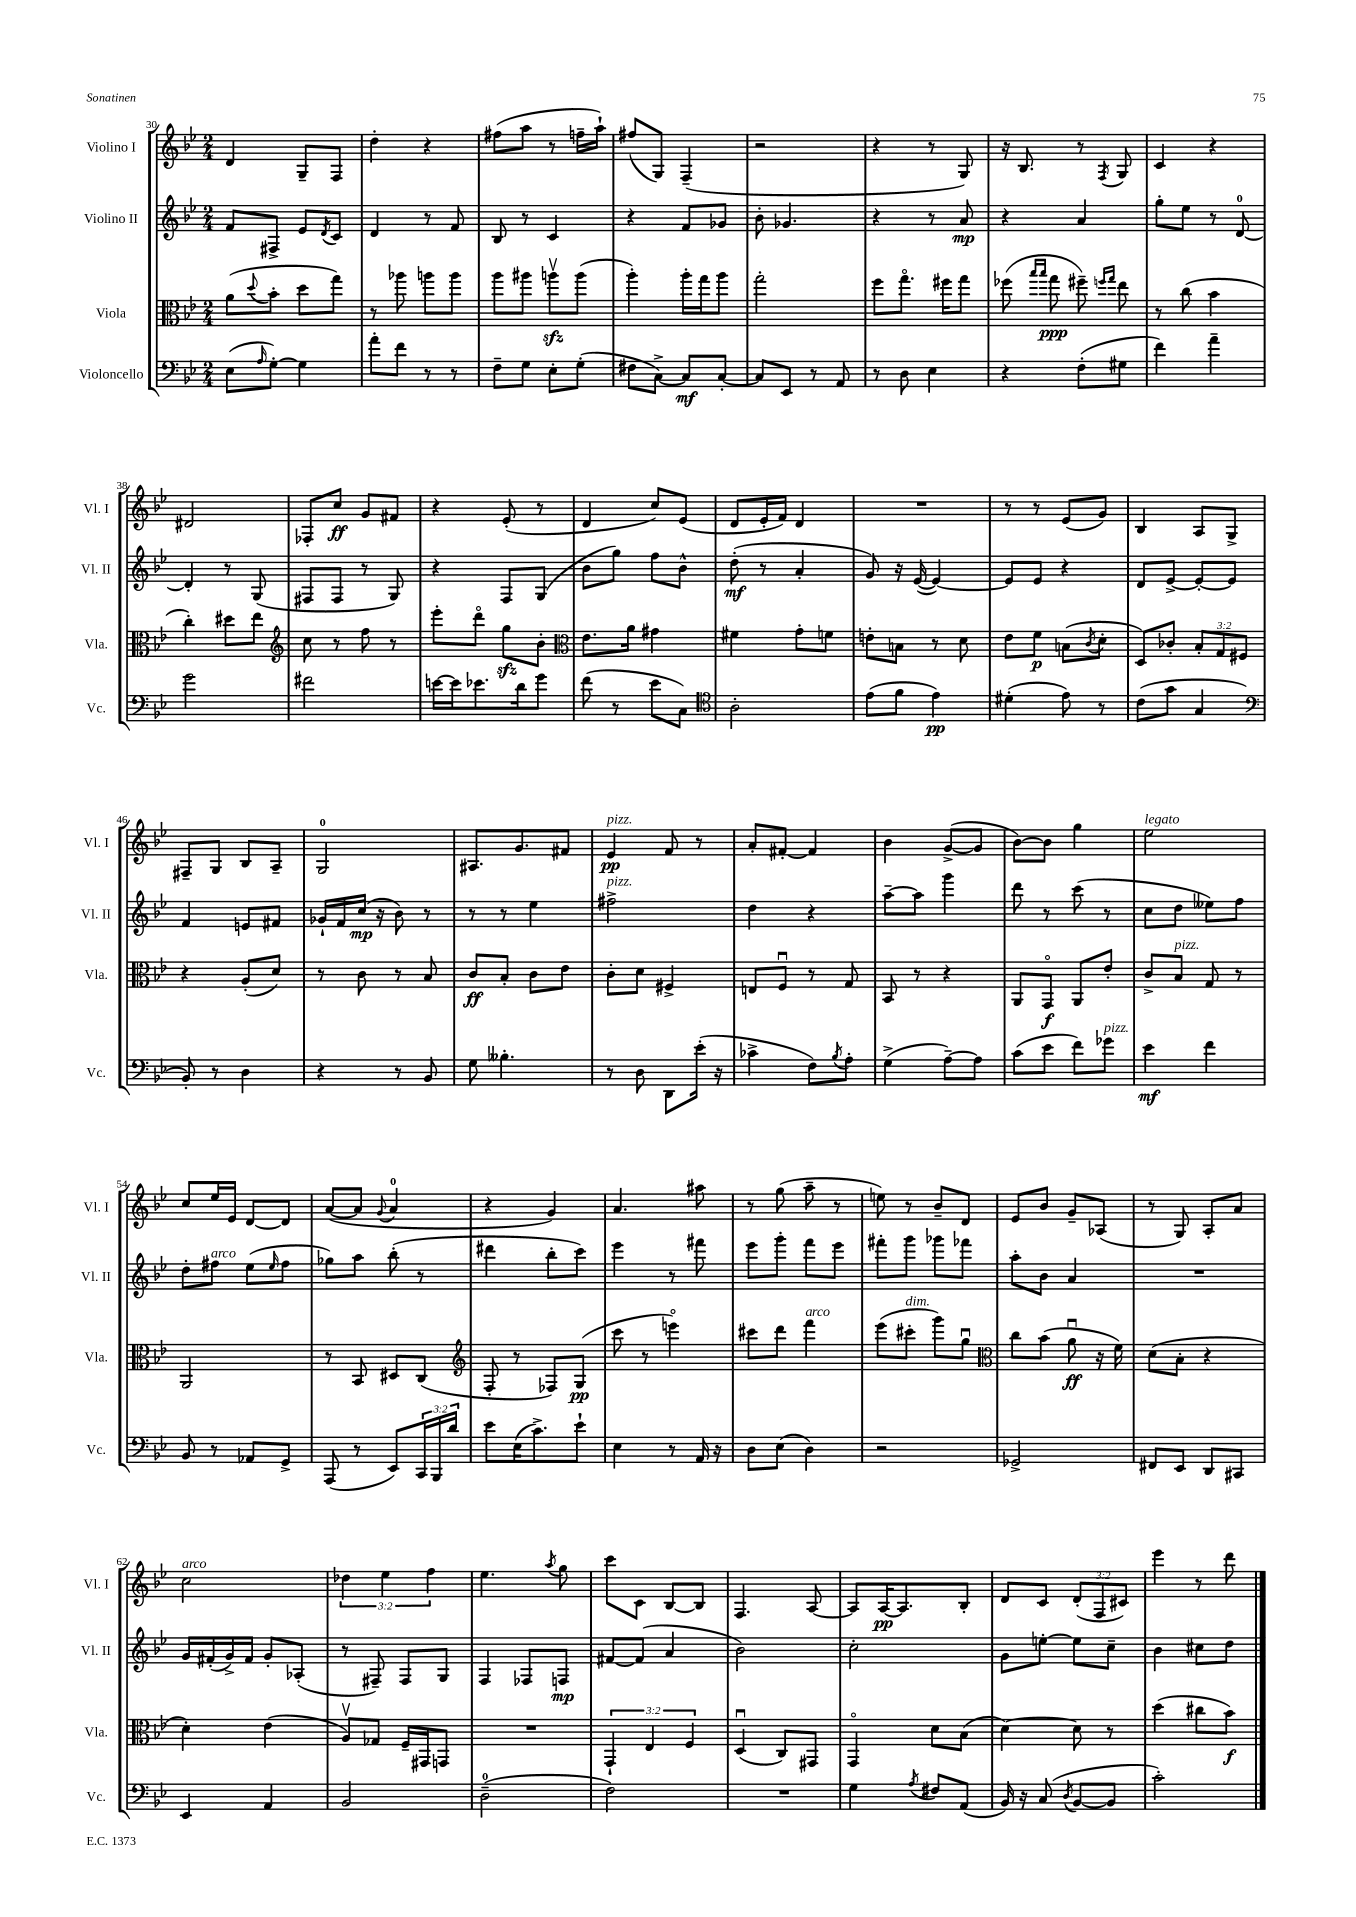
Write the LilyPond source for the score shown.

<<
\new StaffGroup <<
\new Staff = "s0" \with { instrumentName = "Violino I" shortInstrumentName = "Vl. I" } {
    \clef treble \key bes \major \numericTimeSignature \time 2/4 \override Staff.TupletNumber.text = #tuplet-number::calc-fraction-text
    d'4 g8-- f8 |
    d''4-. r4 |
    fis''8( a''8 r8 f''16-- a''16-!) |
    fis''8( g8) f4--( |
    r2 |
    r4 r8 g8) |
    r16 bes8. r8 \acciaccatura { f8 } g8 |
    c'4 r4 |
    dis'2 |
    fes8-. c''8\ff g'8 fis'8 |
    r4 ees'8-.( r8 |
    d'4 c''8) ees'8( |
    d'8 ees'16-. f'16) d'4 |
    R2 |
    r8 r8 ees'8( g'8) |
    bes4 a8 g8-> |
    fis8-- g8 bes8 a8-- |
    g2-0 |
    ais8. g'8. fis'8 |
    ees'4\pp^\markup { \italic "pizz." } f'8 r8 |
    a'8-. fis'8~-. fis'4 |
    bes'4 g'8~->( g'8 |
    bes'8~) bes'8 g''4 |
    ees''2^\markup { \italic "legato" } |
    c''8 ees''16 ees'16 d'8~ d'8 |
    a'8~( a'8 \appoggiatura { g'8 } a'4-0 |
    r4 g'4) |
    a'4. ais''8 |
    r8 g''8( a''8-- r8 |
    e''8) r8 bes'8-- d'8 |
    ees'8 bes'8 g'8-- aes8( |
    r8 g8) a8-. a'8 |
    c''2^\markup { \italic "arco" } |
    \tuplet 3/2 { des''4 ees''4 f''4 } |
    ees''4. \acciaccatura { a''8 } g''8 |
    c'''8 c'8 bes8~ bes8 |
    f4. a8~ |
    a8 a16~\pp a8. bes8-. |
    d'8 c'8 \tuplet 3/2 { d'8-.( f8 cis'8) } |
    ees'''4 r8 d'''8 \bar "|." |
}
\new Staff = "s1" \with { instrumentName = "Violino II" shortInstrumentName = "Vl. II" } {
    \clef treble \key bes \major \numericTimeSignature \time 2/4
    f'8 fis8-> ees'8 \acciaccatura { d'8 } c'8 |
    d'4 r8 f'8 |
    bes8 r8 c'4 |
    r4 f'8 ges'8 |
    bes'8-. ges'4. |
    r4 r8 a'8\mp |
    r4 a'4 |
    g''8-. ees''8 r8 d'8-0~ |
    d'4-. r8 g8( |
    fis8 fis8 r8 g8) |
    r4 f8 g8( |
    bes'8 g''8) f''8 bes'8-^ |
    d''8-.\mf( r8 a'4-. |
    g'8) r16 ees'16~( ees'4~) |
    ees'8 ees'8 r4 |
    d'8 ees'8~-> ees'8~-. ees'8 |
    f'4 e'8 fis'8 |
    ges'16-! f'16 c''16\mp( r16 bes'8) r8 |
    r8 r8 ees''4 |
    fis''2->^\markup { \italic "pizz." } |
    d''4 r4 |
    a''8~-- a''8 g'''4 |
    d'''8 r8 c'''8( r8 |
    c''8 d''8 eeses''8) f''8 |
    d''8-. fis''8^\markup { \italic "arco" } ees''8( \grace { ees''16 } fis''8 |
    ges''8) a''8 bes''8-.( r8 |
    dis'''4 bes''8-. c'''8) |
    ees'''4 r8 fis'''8 |
    ees'''8 g'''8-. f'''8 ees'''8 |
    fis'''8-. g'''8 ges'''8 fes'''8 |
    a''8-. bes'8 a'4 |
    R2 |
    g'16 fis'16-.( g'16->) fis'16 g'8-. aes8-.( |
    r8 fis8--) fis8 g8 |
    f4 fes8 f8\mp |
    fis'8~ fis'8( a'4 |
    bes'2) |
    c''2-. |
    g'8 e''8~-. e''8 c''8-- |
    bes'4 cis''8 d''8 \bar "|." |
}
\new Staff = "s2" \with { instrumentName = "Viola" shortInstrumentName = "Vla." } {
    \clef alto \key bes \major \numericTimeSignature \time 2/4 \override Staff.TupletNumber.text = #tuplet-number::calc-fraction-text
    a'8( \appoggiatura { d''8 } bes'8-. d''8 g''8) |
    r8 aes''8 a''8 a''8 |
    a''8 ais''8 a''8\upbow\sfz a''8( |
    a''4-.) a''16-. g''16 a''8 |
    g''2-. |
    f''8 g''8.\flageolet fis''16 g''8 |
    fes''8( \grace { bes''16 bes''16 } g''8\ppp fis''8--) \grace { f''16 g''16 } ees''8 |
    r8 c''8( bes'4 |
    c''4-.) dis''8 ees''8 |
    \clef treble c''8 r8 f''8 r8 |
    ees'''8-. d'''8\flageolet g''8\sfz bes'8-. |
    \clef alto ees'8. a'16 gis'4 |
    fis'4 g'8-. f'8 |
    e'8-. b8 r8 d'8 |
    ees'8 f'8\p b8( \acciaccatura { c'8 } d'8-. |
    d8) ces'8-. \tuplet 3/2 { bes8-. g8 fis8 } |
    r4 a8-.( d'8) |
    r8 c'8 r8 bes8 |
    c'8\ff bes8-. c'8 ees'8 |
    c'8-. d'8 fis4-> |
    e8 f8\downbow r8 g8 |
    bes,8 r8 r4 |
    a,8 g,8\flageolet\f a,8 ees'8-. |
    c'8-> bes8^\markup { \italic "pizz." } g8 r8 |
    a,2 |
    r8 bes,8 dis8 c8( |
    \clef treble f8-. r8 fes8) g8\pp( |
    c'''8 r8 e'''4\flageolet) |
    cis'''8 d'''8 f'''4^\markup { \italic "arco" } |
    ees'''8( cis'''8-.^\markup { \italic "dim." } g'''8) g''8\downbow |
    \clef alto c''8 bes'8( a'8\downbow\ff r16 f'16) |
    d'8( bes8-. r4 |
    d'4-.) ees'4( |
    a8\upbow) ges8 f16-- gis,16 g,8 |
    R2 |
    \tuplet 3/2 { g,4-! ees4 f4 } |
    d4\downbow( c8) gis,8 |
    g,4\flageolet d'8 bes8( |
    d'4~) d'8 r8 |
    d''4( cis''8 bes'8\f) \bar "|." |
}
\new Staff = "s3" \with { instrumentName = "Violoncello" shortInstrumentName = "Vc." } {
    \clef bass \key bes \major \numericTimeSignature \time 2/4 \override Staff.TupletNumber.text = #tuplet-number::calc-fraction-text
    ees8( \grace { a16 } g8~-.) g4 |
    a'8-. f'8 r8 r8 |
    f8-- g8 ees8-. g8-.( |
    fis8 c8~->) c8\mf c8~-. |
    c8 ees,8 r8 a,8 |
    r8 d8 ees4 |
    r4 f8-.( gis8 |
    f'4) a'4-- |
    g'2 |
    fis'2 |
    e'16~ e'16 ees'8. d'16 g'8 |
    f'8( r8 ees'8 c8) |
    \clef tenor a2-. |
    ees'8( f'8 ees'4\pp) |
    dis'4-.( ees'8) r8 |
    c'8( g'8 g4 |
    \clef bass bes,8-.) r8 d4 |
    r4 r8 bes,8 |
    g8 beses4.-. |
    r8 d8 d,8 ees'16-.( r16 |
    ces'4-> f8) \acciaccatura { bes8 } a8-. |
    g4->( a8~--) a8 |
    c'8( ees'8 f'8) ges'8^\markup { \italic "pizz." } |
    ees'4\mf f'4 |
    bes,8 r8 aes,8 g,8-> |
    a,,8( r8 ees,8) \tuplet 3/2 { c,16 bes,,16 d'16 } |
    ees'8 ees16( c'8.->) ees'8-! |
    ees4 r8 a,16 r16 |
    d8 ees8( d4) |
    r2 |
    ges,2-> |
    fis,8 ees,8 d,8 cis,8 |
    ees,4 a,4 |
    bes,2 |
    d2-0--( |
    f2) |
    R2 |
    g4 \acciaccatura { a8 } fis8 a,8( |
    bes,16) r16 c8( \acciaccatura { d8 } bes,8~ bes,8 |
    c'2-.) \bar "|." |
}
>>
>>
\layout { \context { \Score currentBarNumber = #30 } }
